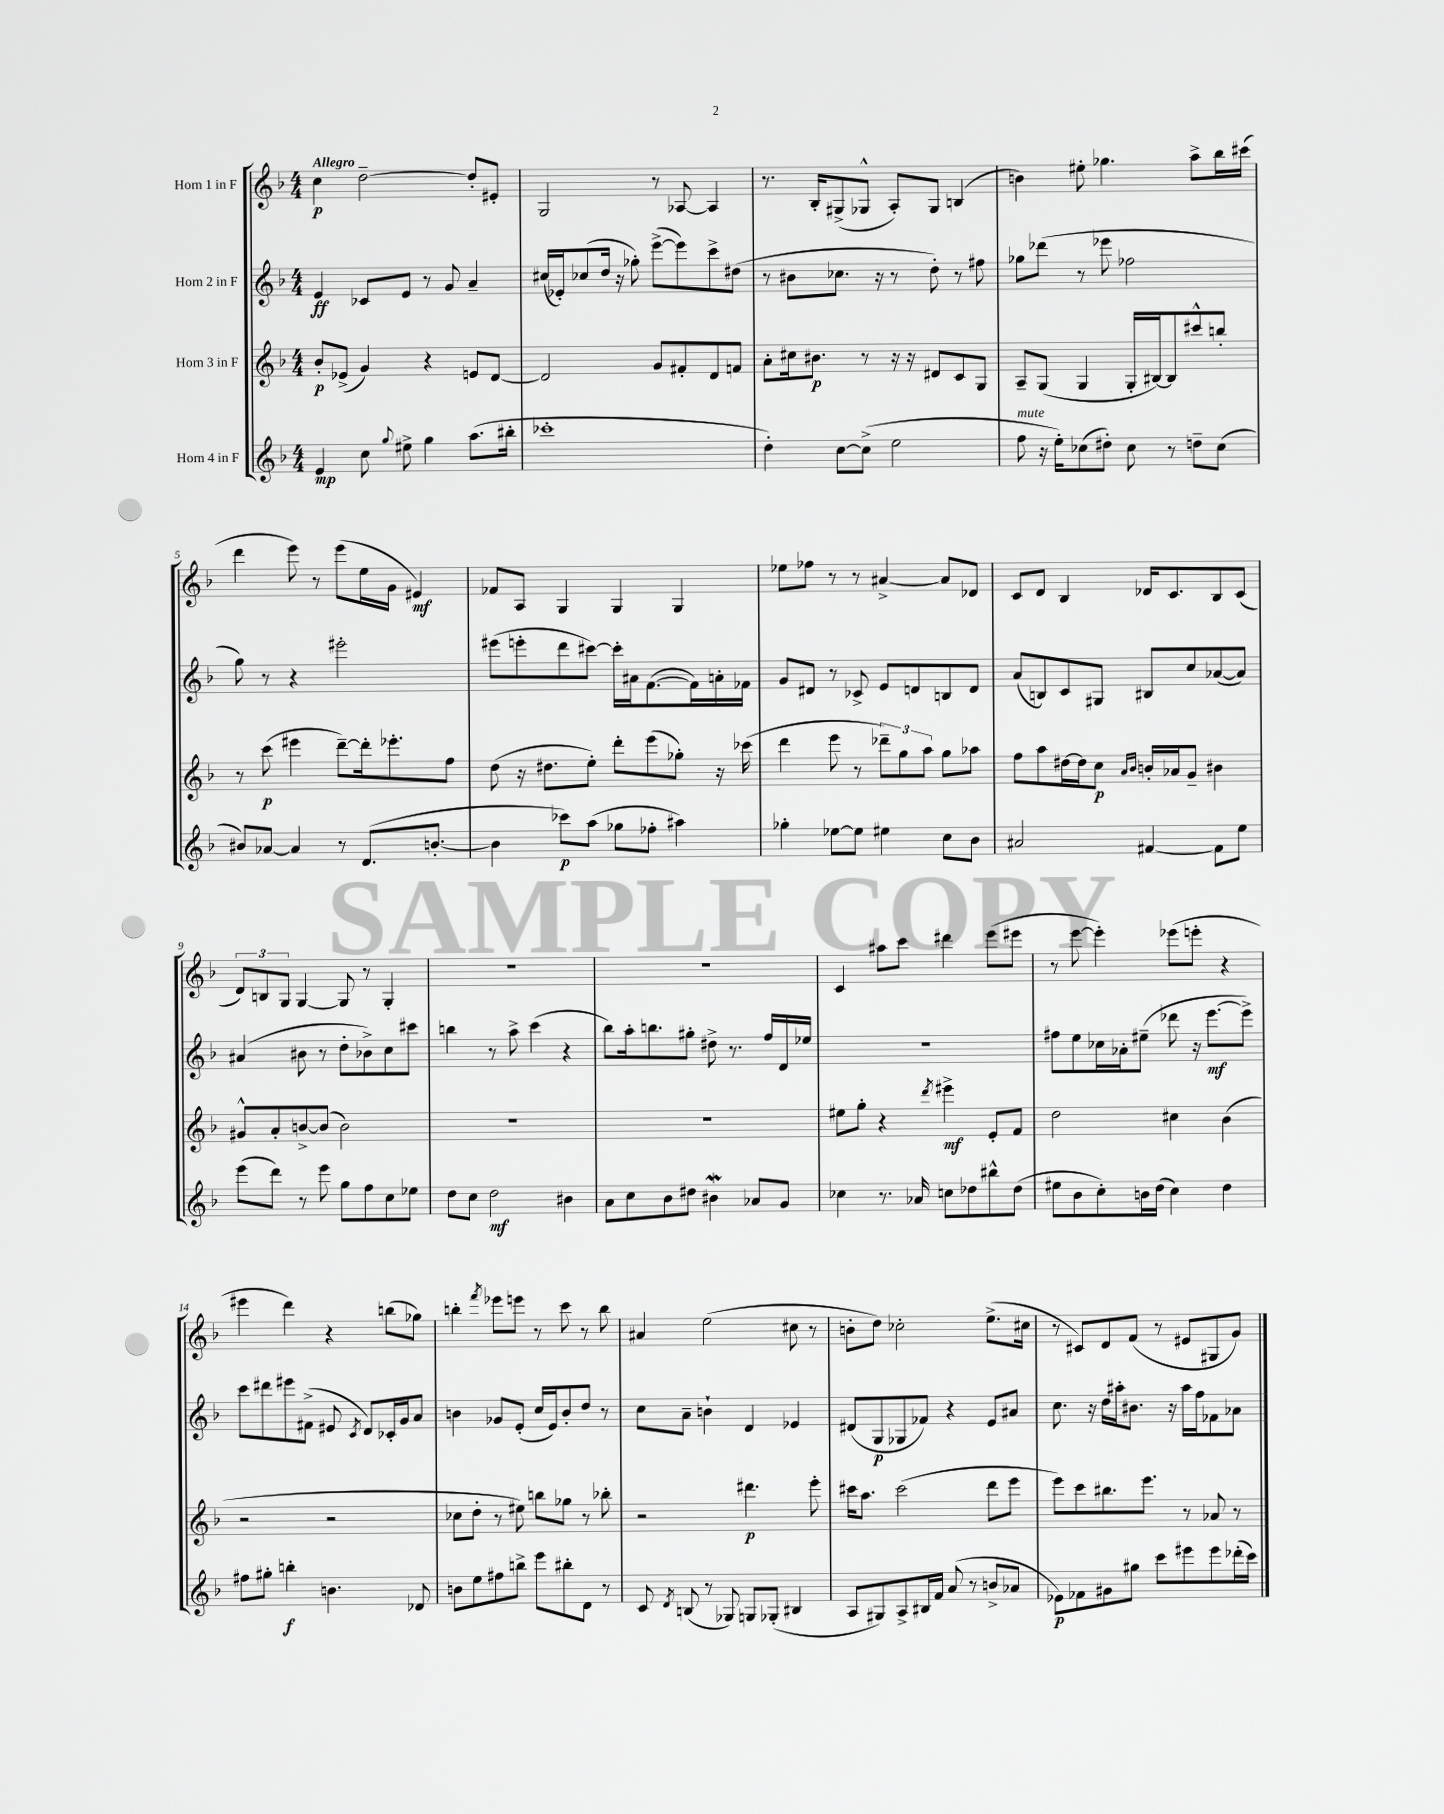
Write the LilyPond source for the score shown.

<<
\new StaffGroup <<
\new Staff = "s0" \with { instrumentName = "Horn 1 in F" } {
    \clef treble \key f \major \numericTimeSignature \time 4/4 \tempo "Allegro"
    \autoBeamOff c''4\p d''2~-- d''8[-. eis'8]-. |
    g2 r8 aes8~ aes4 |
    r8. bes16[-. gis8->( ges8]-^ a8[-.) ges8] b4( |
    b'4) eis''8-. ges''4. a''8[-> bes''16 cis'''16]( |
    d'''4 e'''8) r8 e'''8[( e''16 g'16] eis'4\mf) |
    fes'8[ a8] g4 g4 g4 |
    ees''8[ fes''8] r8 r8 ais'4~-> ais'8[ des'8] |
    c'8[ d'8] bes4 des'16[ c'8. bes8 c'8]( |
    \tuplet 3/2 { d'8[) b8 g8] } g4~ g8 r8 g4-. |
    R1 |
    r1 |
    c'4 ais''8[ c'''8] dis'''4 e'''8[( eis'''8] |
    r8 e'''8~ e'''4-.) ees'''8[( e'''8]-. r4 |
    eis'''4 d'''4) r4 b''8[( ges''8]) |
    b''4-. \acciaccatura { f'''8 } ees'''8[ e'''8] r8 c'''8 r8 b''8 |
    ais'4 e''2( cis''8 r8 |
    b'8[-. d''8]) ces''2-. e''8.[->( cis''16] |
    r8 cis'8[) d'8 f'8]( r8 eis'8[ gis8 g'8]) \bar "|." |
}
\new Staff = "s1" \with { instrumentName = "Horn 2 in F" } {
    \clef treble \key f \major \numericTimeSignature \time 4/4
    \autoBeamOff e'4\ff ces'8[ e'8] r8 g'8 a'4-- |
    cis''16[( ees'16-.) ces''8( d''16] r16 ges''8-.) e'''8[~->( e'''8) c'''8-> dis''8]( |
    r8 bis'8[ ces''8.] r16 r8 d''8-.) r8 fis''8 |
    ges''8[ des'''8]( r8 ees'''8 fes''2 |
    g''8) r8 r4 eis'''2-. |
    eis'''8[( e'''8-. d'''8 cis'''8]~) cis'''16[-. ais'16 f'8.~( f'16) a'16-. fes'16] |
    g'8[ dis'8] r8 ces'8-> e'8[ d'8 b8 d'8] |
    a'8[( b8) c'8 gis8] bis8[ c''8 aes'8~( aes'8]) |
    ais'4( bis'8 r8 d''8[-. bes'8->) c''8 cis'''8] |
    b''4 r8 a''8-> c'''4( r4 |
    bes''8[) a''16-. b''8. gis''8]-. dis''8-> r8. f''16[ d'16 ees''16] |
    R1 |
    fis''8[ e''8 ces''16 aes'16-. eis''8]--( des'''8 r16 e'''8.[~\mf e'''8]->) |
    c'''8[ dis'''8 eis'''8 fis'8]->( eis'8 \acciaccatura { c'8 } d'8[) ces'16-. g'16 a'8] |
    b'4 ges'8[ e'8]-.( c''16[ e'16) b'8-. d''8] r8 |
    c''8[ a'8]-- b'4-! d'4 ees'4 |
    dis'8[( g8\p ges8 fes'8]) r4 e'8[ ais'8] |
    c''8. r16 d''16[ ais''16-. bis'8.] r16 ais''16[ f''16 fes'8 aes'8] \bar "|." |
}
\new Staff = "s2" \with { instrumentName = "Horn 3 in F" } {
    \clef treble \key f \major \numericTimeSignature \time 4/4
    \autoBeamOff bes'8[-.\p ees'8]->( g'4) r4 e'8[ d'8]~ |
    d'2 g'8[ fis'8-. d'8 f'8] |
    a'8[-. cis''16 bis'8.]\p r8 r16 r16 dis'8[ c'8 g8] |
    a8[-- g8]( g4 g16[-. bis16~) bis8 cis'''8-^ b''8]-. |
    r8 c'''8\p( eis'''4 d'''8[~--) d'''16-. ees'''8.-. f''8] |
    d''8( r16 dis''8.[ e''8]-.) d'''8[-. e'''8( ges''8]-.) r16 ces'''16( |
    d'''4 e'''8 r8 \tuplet 3/2 { des'''8[--) g''8 a''8] } g''8[ aes''8] |
    f''8[ a''8 dis''16~ dis''16 c''8]\p \grace { a'16[ bes'16] } b'16[-. aes'16 g'8]-- bis'4 |
    gis'8[-^ a'8-. b'8~-> b'8]( b'2) |
    R1 |
    R1 |
    eis''8[ g''8]-. r4 \acciaccatura { d'''8 } eis'''4->\mf e'8[-. f'8] |
    d''2 cis''4 bes'4( |
    r2 r2 |
    ces''8[ d''8]-. r8 eis''8) b''8[ ges''8] r8 bes''8-. |
    r2 dis'''4.\p e'''8-. |
    cis'''16[ a''8.] cis'''2( d'''8[ e'''8] |
    e'''8[) c'''8 bis''8. e'''8.] r8 aes'8 r8 \bar "|." |
}
\new Staff = "s3" \with { instrumentName = "Horn 4 in F" } {
    \clef treble \key f \major \numericTimeSignature \time 4/4
    \autoBeamOff e'4\mp c''8 \appoggiatura { g''8 } eis''8-> g''4 a''8.[( bis''16]-. |
    ces'''1-. |
    d''4-.) c''8[~ c''8]->( e''2 |
    f''8^\markup { \italic "mute" } r16 e''16[-.) ces''8( dis''8]-.) ces''8 r8 d''8[-- ces''8]( |
    bis'8[) aes'8]~ aes'4 r8 d'8.[( b'8.]~-. |
    b'4 ces'''8[\p) a''8]( ges''8[ fes''8]-. ais''4) |
    ges''4-. ees''8[~ ees''8] eis''4 c''8[ bes'8] |
    ais'2 fis'4~ fis'8[ e''8] |
    e'''8[( d'''8]) r8 e'''8 g''8[ f''8 c''8 ees''8] |
    d''8[ c''8] d''2\mf bis'4 |
    a'8[ c''8 bes'8 dis''8] bis'4\mordent aes'8[ g'8] |
    ces''4 r8. aes'16 c''8[ des''8 bis''8-^ des''8]( |
    eis''8[ bes'8 c''8-.) b'16 d''16]( c''4) d''4 |
    fis''8[ gis''8]-. b''4-.\f b'4. des'8 |
    b'8[ e''8 fis''8 b''8]-> e'''8[ bis''8-. d'8] r8 |
    c'8 \acciaccatura { d'8 } b8( r8 ges8) g8[ ges8]-.( bis4 |
    a8[ gis8) a8-> bis16 f'16] a'8( r8 b'8[-> aes'8] |
    ees'8[\p) fes'8 gis'8 gis''8] c'''8[ eis'''8 eis'''8 des'''16-.( c'''16]) \bar "|." |
}
>>
>>
